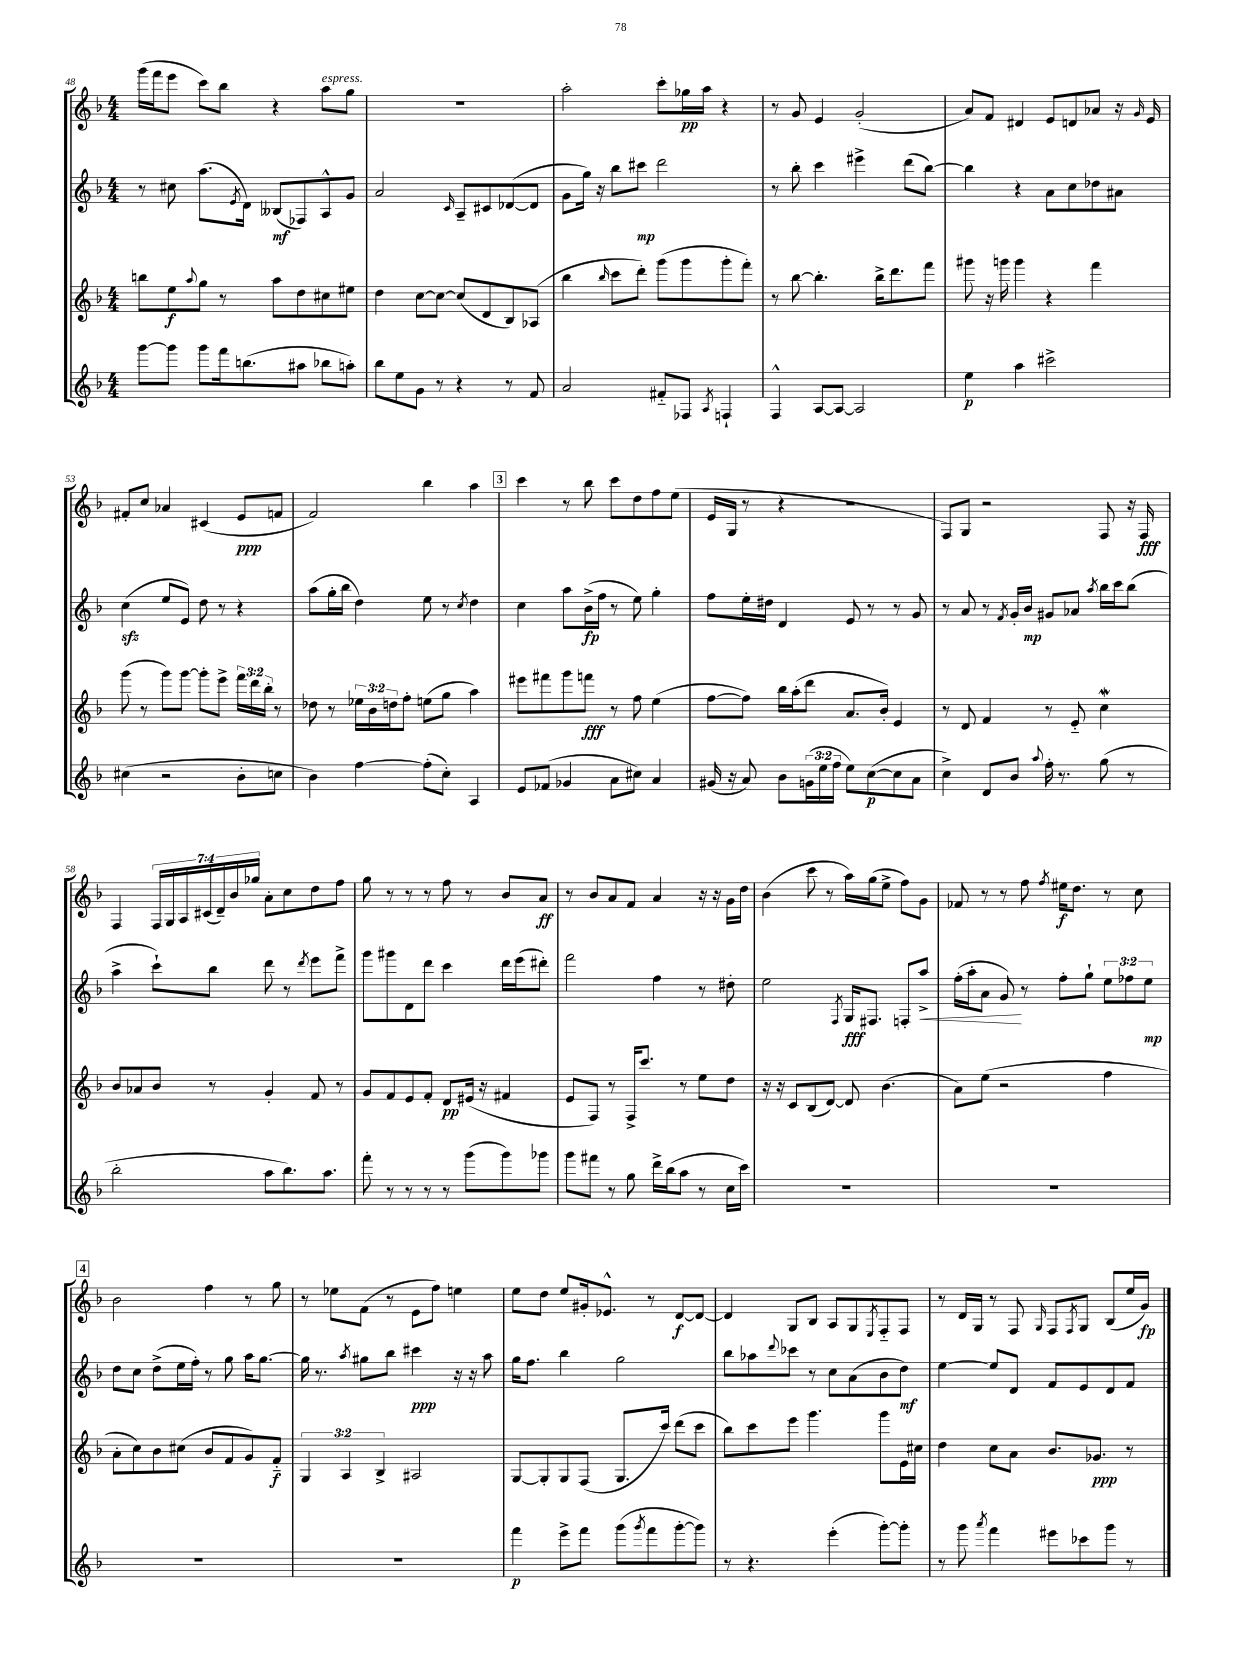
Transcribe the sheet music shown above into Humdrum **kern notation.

**kern	**dynam	**kern	**dynam	**kern	**dynam	**kern	**dynam
*part4	*part4	*part3	*part3	*part2	*part2	*part1	*part1
*staff4	*staff4	*staff3	*staff3	*staff2	*staff2	*staff1	*staff1
*clefG2	*	*clefG2	*	*clefG2	*	*clefG2	*
*k[b-]	*	*k[b-]	*	*k[b-]	*	*k[b-]	*
*M4/4	*	*M4/4	*	*M4/4	*	*M4/4	*
=48	=48	=48	=48	=48	=48	=48	=48
[8ggg\L	.	8bbn\L	.	8r	.	(16ggg\LL	.
.	.	.	.	.	.	16fff\J	.
8ggg\J]	.	8ee\	f	8cc#X\	.	8eee\J	.
.	.	8qqaa/	.	.	.	.	.
8ggg\L	.	8gg\J	.	(8.aa\L	.	8ccc\L)	.
16fff\k	.	8r	.	.	.	8bb-\J	.
.	.	.	.	8qe/	.	.	.
(8.bbn\	.	.	.	16d\Jk)	.	.	.
.	.	8aa\L	.	(8B--X/L	mf	4r	.
8aa#X\J	.	8dd\	.	8F-X/)	.	.	.
!	!	!	!	!	!	!LO:TX:a:i:t=espress.	!
8bb-X\L	.	8cc#X\	.	8A^^/	.	8aa\L	.
8aan'\J)	.	8ee#X\J	.	8g/J	.	8gg\J	.
=49	=49	=49	=49	=49	=49	=49	=49
8bb-\L	.	4dd\	.	2a/	.	1r	.
8ee\	.	.	.	.	.	.	.
8g\J	.	[8cc\L	.	.	.	.	.
8r	.	8cc\J_	.	.	.	.	.
.	.	.	.	16qqc/	.	.	.
4r	.	(8cc/L]	.	8A~/L	.	.	.
.	.	8d/	.	8c#X/	.	.	.
8r	.	8B-/)	.	([8d-X/	.	.	.
8f/	.	(8A-X/J	.	8d-/J]	.	.	.
=50	=50	=50	=50	=50	=50	=50	=50
2a/	.	4bb-\	.	8g\L	.	2aa'\	.
.	.	.	.	16gg\Jk)	.	.	.
.	.	.	.	16r	.	.	.
.	.	16qqbb-/	.	.	.	.	.
.	.	8ccc\L	.	8bb-\L	.	.	.
.	.	8ddd'\J)	.	8ccc#X\J	mp	.	.
8f#X/L	.	(8ggg\L	.	2ddd\	.	8ccc'\L	.
8F-X/J	.	8ggg\	.	.	.	16gg-X\L	pp
.	.	.	.	.	.	16aa\JJ	.
8qA/	.	.	.	.	.	.	.
4Fn`/	.	8ggg'\	.	.	.	4r	.
.	.	8fff'\J)	.	.	.	.	.
=51	=51	=51	=51	=51	=51	=51	=51
4F^^/	.	8r	.	8r	.	8r	.
.	.	[8bb-\	.	8bb-'\	.	8g/	.
[8A/L	.	4.bb-'\]	.	4ccc\	.	4e/	.
8A/J_	.	.	.	.	.	.	.
2A/]	.	.	.	4eee#X^\	.	(2g'/	.
.	.	16bb-^\KL	.	.	.	.	.
.	.	8.ddd\	.	.	.	.	.
.	.	.	.	(8ddd\L	.	.	.
.	.	8fff\J	.	[8bb-\J)	.	.	.
=52	=52	=52	=52	=52	=52	=52	=52
4ee\	p	8ggg#X\	.	4bb-\]	.	8a/L)	.
.	.	16r	.	.	.	8f/J	.
.	.	16gggn\	.	.	.	.	.
4aa\	.	4ggg\	.	4r	.	4d#X/	.
2ccc#X^\	.	4r	.	8a\L	.	8e/L	.
.	.	.	.	8cc\	.	8dn/	.
.	.	4fff\	.	8dd-X\	.	8a-X/J	.
.	.	.	.	8a#X\J	.	16r	.
.	.	.	.	.	.	16qqg/	.
.	.	.	.	.	.	16e/	.
!!LO:LB:g=z
=53	=53	=53	=53	=53	=53	=53	=53
(4cc#X\	.	(8ggg\	.	(4cczz\	.	8f#X'/L	.
.	.	8r	.	.	.	8cc/J	.
2r	.	8ggg\L)	.	8ee/L	.	4a-X/	.
.	.	[8ggg\J	.	8e/J)	.	.	.
.	.	8ggg'\L]	.	8dd\	.	(4c#X/	.
.	.	8eee^\J	.	8r	.	.	.
8b-'\L	.	24fff\LL	.	4r	.	8e/L	ppp
.	.	24ddd\	.	.	.	.	.
.	.	24bb-'\JJ	.	.	.	.	.
8ccn\J	.	8r	.	.	.	8fn/J	.
=54	=54	=54	=54	=54	=54	=54	=54
4b-\)	.	8dd-X\	.	(8aa\L	.	2f/)	.
.	.	8r	.	16gg'\L	.	.	.
.	.	.	.	16bb-\JJ	.	.	.
[4ff\	.	24ee-X\LL	.	4dd\)	.	.	.
.	.	24b-\	.	.	.	.	.
.	.	24ddn\J	.	.	.	.	.
.	.	8ff'\J	.	.	.	.	.
(8ff'\L]	.	(8een\L	.	8ee\	.	4bb-\	.
8cc'\J)	.	8gg\J	.	8r	.	.	.
.	.	.	.	8qcc/	.	.	.
4A/	.	4aa\)	.	4dd\	.	4aa\	.
!!LO:REH:place=s1:t=3
=55	=55	=55	=55	=55	=55	=55	=55
8e/L	.	8eee#X\L	.	4cc\	.	4ccc\	.
(8f-X/J	.	8fff#X\	.	.	.	.	.
4g-X/	.	8ggg\	.	8aa\L	.	8r	.
.	.	8fffn\J	fff	(16b-^\L	fp	8bb-\	.
.	.	.	.	16ff\JJ	.	.	.
8a\L	.	8r	.	8r	.	8ccc\L	.
8cc#X\J)	.	8ff\	.	8ee\)	.	8dd\	.
4a/	.	(4ee\	.	4gg'\	.	8ff\	.
.	.	.	.	.	.	(8ee\J	.
=56	=56	=56	=56	=56	=56	=56	=56
(16g#X/	.	[8ff\L	.	8ff\L	.	16e/LL	.
16r	.	.	.	.	.	16G/JJ	.
8a/)	.	8ff\J])	.	16ee'\L	.	8r	.
.	.	.	.	16dd#X\JJ	.	.	.
8b-\L	.	16bb-\LL	.	4d/	.	4r	.
.	.	(16aa'\J	.	.	.	.	.
(24gn\L	.	8ddd\J	.	.	.	.	.
24ee\	.	.	.	.	.	.	.
24ff\JJ	.	.	.	.	.	.	.
8ee\L)	.	8.a/L	.	8e/	.	2r	.
([8cc\	p	.	.	8r	.	.	.
.	.	16b-'/Jk)	.	.	.	.	.
8cc\]	.	4e/	.	8r	.	.	.
8a\J	.	.	.	8g/	.	.	.
=57	=57	=57	=57	=57	=57	=57	=57
4cc^\)	.	8r	.	8r	.	8F/L)	.
.	.	8d/	.	8a/	.	8G/J	.
8d/L	.	4f/	.	8r	.	2r	.
.	.	.	.	8qf/	.	.	.
8b-/J	.	.	.	16g'/LL	.	.	.
.	.	.	.	16b-/JJ	mp	.	.
8qqaa/	.	.	.	.	.	.	.
16ff'\	.	8r	.	8g#X/L	.	.	.
8.r	.	.	.	.	.	.	.
.	.	8e/	.	8a-X/J	.	.	.
.	.	.	.	8qaa/	.	.	.
(8gg\	.	4ccW\	.	16bb-\LL	.	8F/	.
.	.	.	.	16ccc\J	.	.	.
8r	.	.	.	(8bb-\J	.	16r	.
.	.	.	.	.	.	16F/	fff
!!LO:LB:g=z
=58	=58	=58	=58	=58	=58	=58	=58
2bb-'\	.	8b-/L	.	4aa^\	.	4F/	.
.	.	8a-X/	.	.	.	.	.
.	.	8b-/J	.	8ccc`\L)	.	28F/LL	.
.	.	.	.	.	.	28G/	.
.	.	.	.	.	.	28A/	.
.	.	.	.	.	.	(28c#X/	.
.	.	8r	.	8bb-\J	.	.	.
.	.	.	.	.	.	28d~/)	.
.	.	.	.	.	.	28b-/	.
.	.	.	.	.	.	28gg-X/JJ	.
8aa\L	.	4g'/	.	8ddd\	.	8a'\L	.
8.bb-\)	.	.	.	8r	.	8cc\	.
.	.	.	.	8qddd/	.	.	.
.	.	8f/	.	8eee\L	.	8dd\	.
8.aa\J	.	.	.	.	.	.	.
.	.	8r	.	8fff^\J	.	8ff\J	.
=59	=59	=59	=59	=59	=59	=59	=59
8fff'\	.	8g/L	.	8ggg\L	.	8gg\	.
8r	.	8f/	.	8ggg#X\	.	8r	.
8r	.	8e/	.	8d\	.	8r	.
8r	.	8f'/J	.	8ddd\J	.	8r	.
8r	.	8d/L	pp	4ccc\	.	8ff\	.
(8ggg\L	.	(16e#X/Jk	.	.	.	8r	.
.	.	16r	.	.	.	.	.
8ggg\)	.	4f#X/	.	16ddd\LL	.	8b-/L	.
.	.	.	.	(16eee\J	.	.	.
8ggg-X\J	.	.	.	8ddd#X'\J)	.	8a/J	ff
=60	=60	=60	=60	=60	=60	=60	=60
8ggg\L	.	8e/L	.	2fff\	.	8r	.
8fff#X\J	.	8F/J)	.	.	.	8b-/L	.
8r	.	8r	.	.	.	8a/	.
8gg\	.	16F^/KL	.	.	.	8f/J	.
.	.	8.ccc/J	.	.	.	.	.
16ddd^\LL	.	.	.	4ff\	.	4a/	.
(16bb-\J	.	.	.	.	.	.	.
8aa\J	.	8r	.	.	.	.	.
8r	.	8ee\L	.	8r	.	16r	.
.	.	.	.	.	.	16r	.
16cc\LL	.	8dd\J	.	8dd#X'\	.	16g\LL	.
16ccc\JJ)	.	.	.	.	.	16dd\JJ	.
=61	=61	=61	=61	=61	=61	=61	=61
1r	.	16r	.	2ee\	.	(4b-\	.
.	.	16r	.	.	.	.	.
.	.	8c/L	.	.	.	.	.
.	.	(8B-/	.	.	.	8ccc\	.
.	.	[8d/J)	.	.	.	8r	.
.	.	.	.	8qF/	.	.	.
.	.	8d/]	.	16G/KL	fff	16aa\LL)	.
.	.	.	.	8.F#X/J	.	(16gg\J	.
.	.	(4.b-\	.	.	.	8ee^\J	.
.	.	.	.	8Fn'/L	.	8ff\L)	.
!	!	!	!	!	!LO:HP:b	!	!
.	.	.	.	8aa^/J	<	8g\J	.
=62	=62	=62	=62	=62	=62	=62	=62
1r	.	8a\L)	.	(16ff'\LL	.	8f-X/	.
.	.	.	.	16aa'\J	.	.	.
.	.	(8ee\J	.	8a\J	.	8r	.
.	.	2r	.	8g/)	.	8r	.
.	.	.	.	8r	[	8ff\	.
.	.	.	.	.	.	8qff/	.
.	.	.	.	8ff'\L	.	16ee#X\KL	f
.	.	.	.	.	.	8.dd\J	.
.	.	.	.	8gg`\J	.	.	.
.	.	4ff\	.	12ee\L	.	8r	.
.	.	.	.	12ff-X\	.	.	.
.	.	.	.	.	.	8cc\	.
.	.	.	.	12ee\J	mp	.	.
!!LO:LB:g=z
!!LO:REH:place=s1:t=4
=63	=63	=63	=63	=63	=63	=63	=63
1r	.	8a'\L	.	8dd\L	.	2b-\	.
.	.	8cc\)	.	8cc\J	.	.	.
.	.	8b-\	.	(8dd^\L	.	.	.
.	.	(8cc#X\J	.	16ee\L	.	.	.
.	.	.	.	16ff'\JJ)	.	.	.
.	.	8b-/L	.	8r	.	4ff\	.
.	.	8f/	.	8gg\	.	.	.
.	.	8g/)	.	16aa\KL	.	8r	.
.	.	.	.	[8.gg\J	.	.	.
.	.	8f/J	f	.	.	8gg\	.
=64	=64	=64	=64	=64	=64	=64	=64
1r	.	6G/	.	16gg\]	.	8r	.
.	.	.	.	8.r	.	.	.
.	.	.	.	.	.	8ee-X\L	.
.	.	6A/	.	.	.	.	.
.	.	.	.	8qaa/	.	.	.
.	.	.	.	8gg#X\L	.	(8f\J	.
.	.	6B-^/	.	.	.	.	.
.	.	.	.	8bb-\J	.	8r	.
.	.	2A#X/	.	4ccc#X\	ppp	8e\L	.
.	.	.	.	.	.	8ff\J)	.
.	.	.	.	16r	.	4een\	.
.	.	.	.	16r	.	.	.
.	.	.	.	8aa\	.	.	.
=65	=65	=65	=65	=65	=65	=65	=65
4fff\	p	[8G/L	.	16gg\KL	.	8ee\L	.
.	.	.	.	8.ff\J	.	.	.
.	.	8G'/]	.	.	.	8dd\J	.
8eee^\L	.	8G/	.	4bb-\	.	8ee/L	.
8fff\J	.	(8F/J	.	.	.	16g#X'/k	.
.	.	.	.	.	.	8.e-X^^/J	.
(8ggg\L	.	8.G/L	.	2gg\	.	.	.
8qggg/	.	.	.	.	.	.	.
8fff\	.	.	.	.	.	8r	.
.	.	16ccc/Jk)	.	.	.	.	.
[8ggg'\	.	(8ddd\L	.	.	.	[8d/L	f
8ggg\J])	.	8ccc\J	.	.	.	8d/J_	.
=66	=66	=66	=66	=66	=66	=66	=66
8r	.	8bb-\L)	.	8bb-\L	.	4d/]	.
4.r	.	8ccc\	.	8aa-X\	.	.	.
.	.	.	.	8qqddd/	.	.	.
.	.	8eee\J	.	8ccc-X\J	.	8G/L	.
.	.	4.ggg\	.	8r	.	8B-/J	.
(4eee'\	.	.	.	8cc\L	.	8A/L	.
.	.	.	.	(8a\	.	8G/	.
.	.	.	.	.	.	8qE/	.
[8ggg'\L)	.	8ggg\L	.	8b-\	.	8F/	.
8ggg'\J]	.	16e\L	.	8dd\J)	mf	8F/J	.
.	.	16cc#X\JJ	.	.	.	.	.
=67	=67	=67	=67	=67	=67	=67	=67
8r	.	4dd\	.	[4ee\	.	8r	.
8ggg\	.	.	.	.	.	16d/LL	.
.	.	.	.	.	.	16G/JJ	.
8qaaa/	.	.	.	.	.	.	.
4fff\	.	8cc\L	.	8ee/L]	.	8r	.
.	.	8a\J	.	8d/J	.	8F/	.
.	.	.	.	.	.	16qqG/	.
8eee#X\L	.	8.b-/L	.	8f/L	.	8F/L	.
.	.	.	.	.	.	8qF/	.
8ccc-X\	.	.	.	8e/	.	8G/J	.
.	.	8.g-X/J	ppp	.	.	.	.
8ggg\J	.	.	.	8d/	.	(8B-/L	.
8r	.	8r	.	8f/J	.	16ee/L	.
.	.	.	.	.	.	16g/JJ)	fp
==	==	==	==	==	==	==	==
*-	*-	*-	*-	*-	*-	*-	*-
